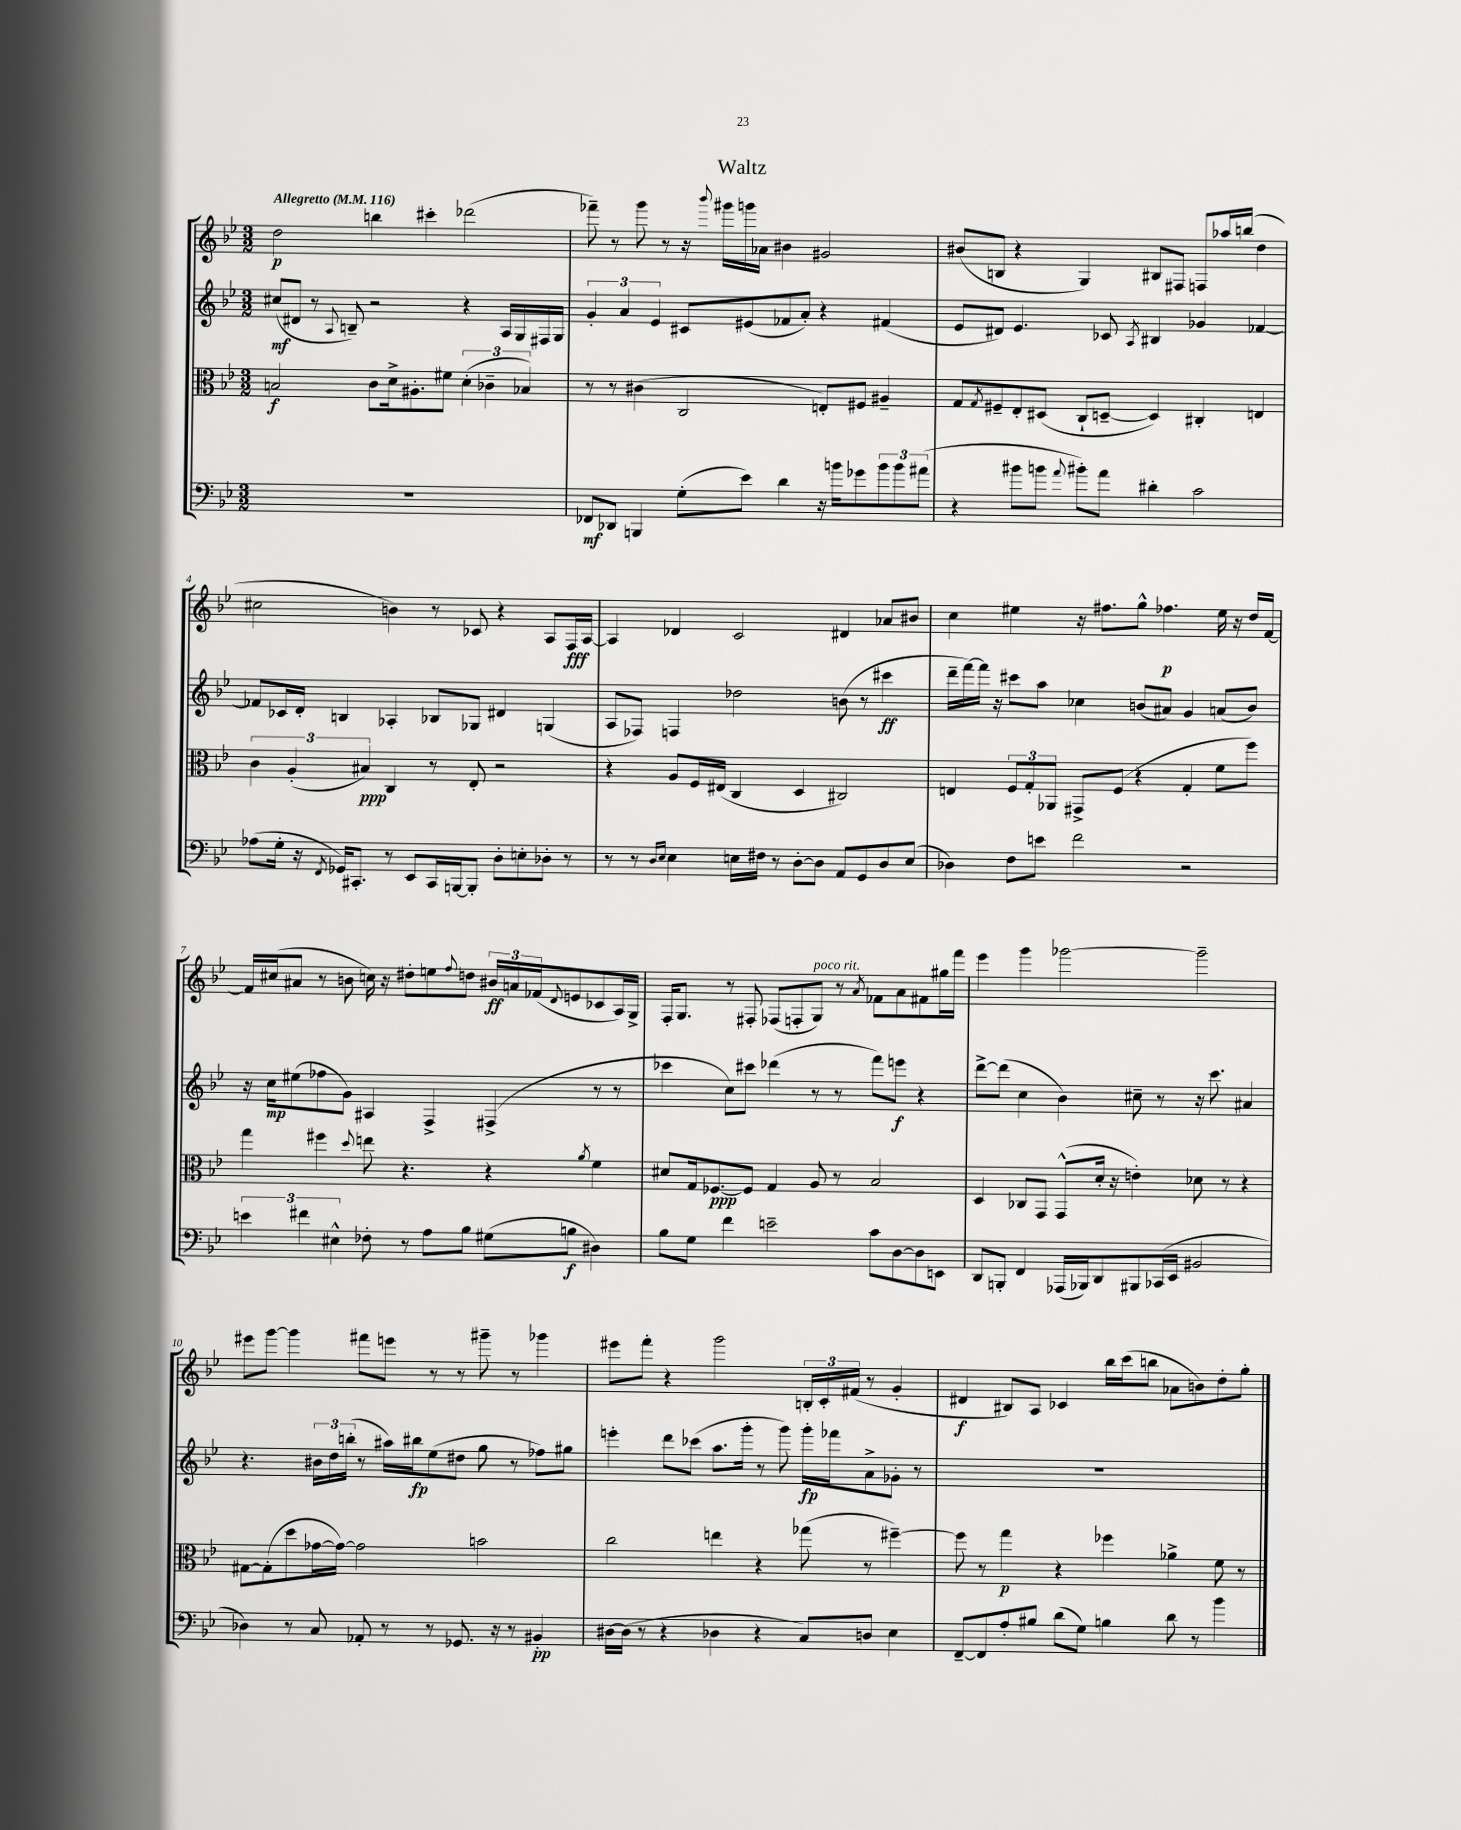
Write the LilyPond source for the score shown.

\header { title = "Waltz" }
<<
\new StaffGroup <<
\new Staff = "s0" {
    \clef treble \key bes \major \numericTimeSignature \time 3/2 \tempo "Allegretto" 4 = 116
    d''2\p b''4 cis'''4-. des'''2( |
    fes'''8--) r8 g'''8 r8 r16 \appoggiatura { bes'''8 } gis'''16 g'''16 aes'16 bis'4 gis'2 |
    bis'8( b8 r4 g4) bis8 fis8 f8 aes''16 b''16( d''4 |
    cis''2 b'4) r8 ces'8 r4 a8 f16\fff a16~ |
    a4 des'4 c'2 dis'4 aes'8 bis'8 |
    c''4 eis''4 r16 fis''8. g''8-^ fes''4.\p eis''16 r16 d''16 f'16~ |
    f'16 cis''16( ais'8 r8 b'8 c''16) r16 dis''8-. e''8 \appoggiatura { f''8 } d''8 \tuplet 3/2 { bis'16\ff a'16 fes'16( } \appoggiatura { d'8 } e'8 ces'8 a16) g16-> |
    f16-. g8. r8 fis8-. fes8( f8-. g8^\markup { \italic "poco rit." }) r8 \acciaccatura { a'8 } fes'8 a'8 fis'8 gis''16 f'''16 |
    ees'''4 g'''4 ges'''2~ ges'''2-- |
    eis'''8 g'''8~ g'''4 fis'''8 e'''8 r8 r8 gis'''8-- r8 ges'''4 |
    eis'''8 f'''8-. r4 g'''2 \tuplet 3/2 { b16-. c'16-. fis'16( } r8 g'4-. |
    dis'4\f bis8) a8 ces'4 bes''16 c'''16( b''8 aes'8 b'8) d''8-. g''8-. \bar "|." |
}
\new Staff = "s1" {
    \clef treble \key bes \major \numericTimeSignature \time 3/2
    cis''8\mf( dis'8 r8 \appoggiatura { a8 } b8--) r2 r4 a16 g16 fis16 g16 |
    \tuplet 3/2 { g'4-. a'4 ees'4 } cis'8 eis'8( fes'8 a'8-.) r4 fis'4( |
    ees'8 dis'8) ees'4. ces'8 \acciaccatura { a8 } bis4 ges'4 fes'4~ |
    fes'8 ces'16 d'16-. b4 aes4-. bes8 ges8 dis'4 g4( |
    a8 fes8) f4 des''2 b'8( r8 cis'''4\ff |
    d'''16-- f'''16~) f'''16 r16 cis'''8 a''8 ces''4 b'8( ais'8) g'4 a'8( b'8) |
    r16 c''16\mp eis''8( fes''8 g'8) ais4 f4-> fis4->( r8 r8 |
    ces'''4 c''8) cis'''8 des'''4( r8 r8 f'''8) e'''8\f r4 |
    d'''8~-> d'''8( c''4 bes'4) cis''8-- r8 r16 c'''8. ais'4 |
    r4. \tuplet 3/2 { bis'16 d''16 b''16-.( } r8 ais''16) bis''16\fp ees''8( dis''8 g''8 r8 fes''8) gis''8 |
    e'''4-. d'''8 ces'''8( a''8. g'''16-. r8 g'''8) g'''16-.\fp fes'''16 a'8-> ges'8-. r8 |
    R1. \bar "|." |
}
\new Staff = "s2" {
    \clef alto \key bes \major \numericTimeSignature \time 3/2
    b2\f c'8 d'16-> ais8.-. fis'8 \tuplet 3/2 { d'4-.( ces'4-- bes4) } |
    r8 r8 cis'4( c2 e8-.) fis8 ais4-- |
    g8 \acciaccatura { g8 } fis8-- ees8-. dis8( c8-! d8~-- d4) cis4-. e4 |
    \tuplet 3/2 { c'4 a4-.( bis4\ppp) } c4 r8 ees8-. r2 |
    r4 a8 f16 eis16( c4 d4 cis2) |
    e4 \tuplet 3/2 { f8 g8-. aes,8 } gis,8-> f8( r4 g4-. f'8 f''8) |
    g''4 fis''4 \appoggiatura { d''8 } e''8 r4. r4 \acciaccatura { a'8 } f'4 |
    dis'8 g16 fes8.~\ppp fes8 g4 a8 r8 bes2 |
    d4 ces8 g,8 g,8-^( d'16-. r16 e'4-.) des'8 r8 r4 |
    gis8~ gis8-.( d''8 ges'16~ ges'16~) ges'2 b'2 |
    c''2 e''4 r4 ges''8( r8 fis''4~--) |
    fis''8 r8 g''4\p r4 fes''4 aes'4-> f'8 r8 \bar "|." |
}
\new Staff = "s3" {
    \clef bass \key bes \major \numericTimeSignature \time 3/2
    R1. |
    fes,8\mf des,8 b,,4 g8-.( ees'8) d'4 r16 b'16 ges'8 \tuplet 3/2 { b'8 b'8 ais'8( } |
    r4 bis'8 b'8 \appoggiatura { a'8 } bis'8-.) a'8 dis'4-. c'2 |
    aes8( g16-. r16 \acciaccatura { f,8 } ges,16) cis,8.-. r8 ees,8 cis,16 b,,16~ b,,8-. d8-. e8-. des8-. r8 |
    r8 r8 \grace { d16 ees16 } ees4 e16 fis16 r8 d8~-. d8 a,8 g,8 d8 e8( |
    des4) f8 e'8 f'2 r2 |
    \tuplet 3/2 { e'4 fis'4 eis4-^ } fes8-. r8 a8 bes8 gis8( b8\f dis4) |
    bes8 g8 f'4 e'2-- c'8 d8~ d8 e,8 |
    d,8 b,,8-. f,4 aes,,16( bes,,16) d,8 bis,,8 ces,16( ees,16 bis,2 |
    des4) r8 c8 aes,8-. r8 r8 ges,8. r16 r8 bis,4-.\pp |
    dis16~ dis16( r8 r4 des4 r4 c8) d8 ees4 |
    f,8~-- f,8 a8-. bis8 d'8( g8) b4 d'8 r8 bes'4 \bar "|." |
}
>>
>>
